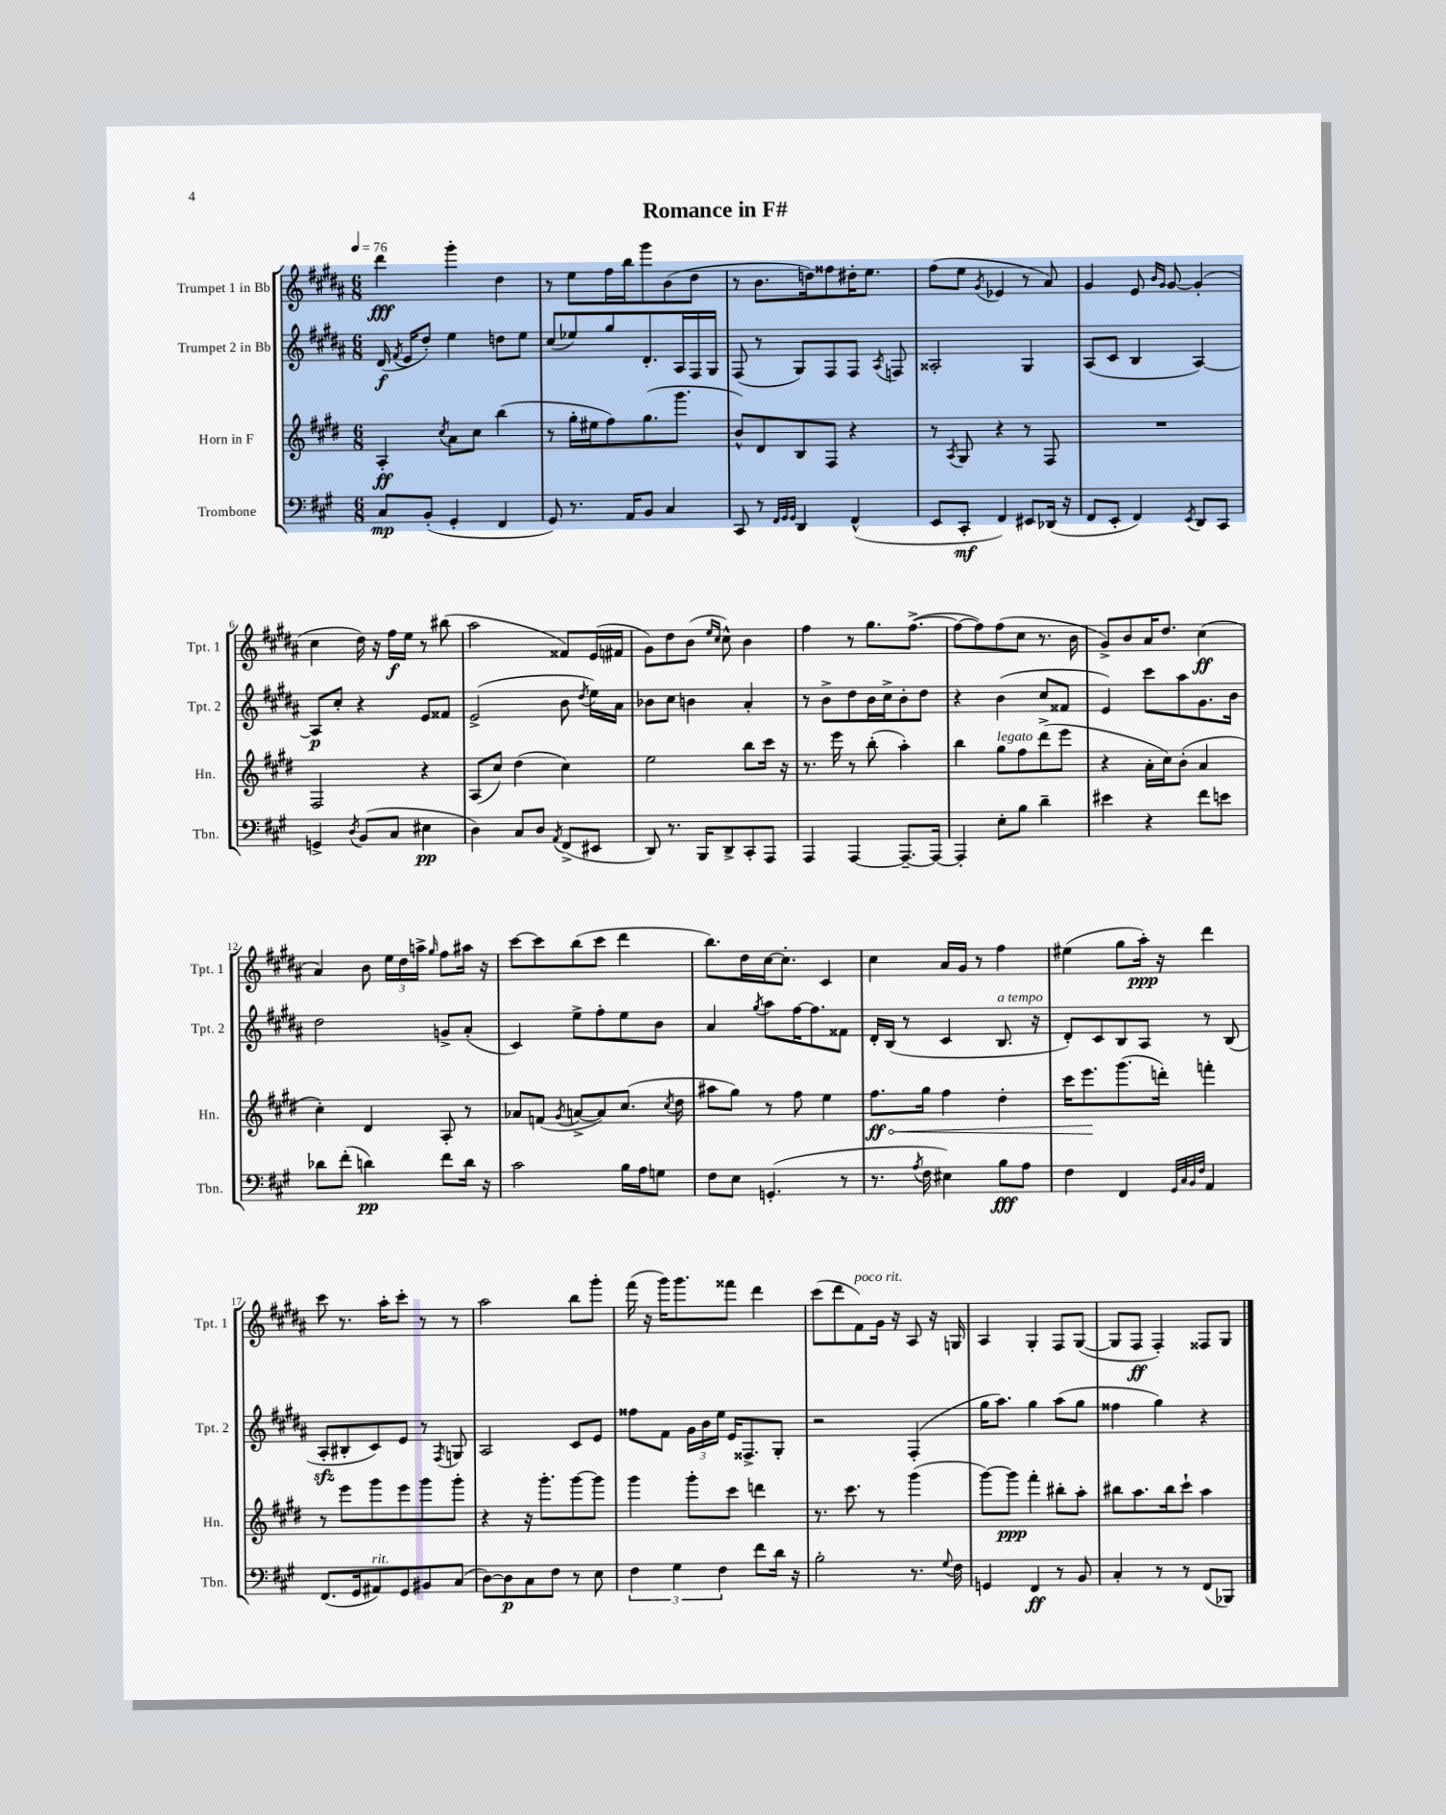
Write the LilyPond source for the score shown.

\header { title = "Romance in F#" }
<<
\new StaffGroup <<
\new Staff = "s0" \with { instrumentName = "Trumpet 1 in Bb" shortInstrumentName = "Tpt. 1" } {
    \clef treble \key b \major \numericTimeSignature \time 6/8 \tempo 4 = 76
    \autoBeamOff dis'''4\fff gis'''4-. dis''4 |
    r8 e''8[ fis''16 b''16 gis'''8 b'8( dis''8] |
    r8 b'8.[ d''16) fisis''8 dis''16-. e''8.] |
    fis''8[( e''8] \acciaccatura { gis'8 } ees'4 r8 ais'8) |
    gis'4 e'8 \grace { b'16[ gis'16] } gis'8~ gis'4-.( |
    cis''4 dis''16) r16 fis''16[\f e''16] r8 bis''8( |
    ais''2 fisis'8[) e'16( fis'16] |
    gis'8[) dis''8 b'8]( \grace { e''16[ cis''16] } cis''8-^) b'4 |
    fis''4 r8 gis''8.[ fis''8.]~->( |
    fis''8[~ fis''8) fis''8( cis''8] r8. b'16 |
    gis'8[->) b'8 ais'16 dis''8.] cis''4\ff( |
    ais'4) b'8 \tuplet 3/2 { e''16[ dis''16 a''16]-> } \grace { gis''16 } fis''8[ ais''16] r16 |
    cis'''8[~ cis'''8 b''8( cis'''8] dis'''4 |
    b''8.[) dis''16 cis''16~ cis''8.]-. cis'4 |
    cis''4 ais'16[ gis'16] r8 fis''4 |
    eis''4( gis''8[ ais''16]-.\ppp) r16 dis'''4 |
    cis'''8 r8. ais''16[-. cis'''8]-. r8 r8 |
    ais''2 b''8[ gis'''8]-. |
    fis'''16( r16 gis'''16[) gis'''8. fisis'''8] dis'''4 |
    cis'''8[( dis'''8 fis'8^\markup { \italic "poco rit." }) gis'16] r16 ais8 r16 g16 |
    ais4 gis4-. fis8[ gis8]~( |
    gis8[ fis8]\ff fis4-.) fisis8[ gis8] \bar "|." |
}
\new Staff = "s1" \with { instrumentName = "Trumpet 2 in Bb" shortInstrumentName = "Tpt. 2" } {
    \clef treble \key b \major \numericTimeSignature \time 6/8
    \autoBeamOff dis'16\f( \acciaccatura { fis'8 } e'16[ dis''8]-.) e''4 d''8[ e''8] |
    cis''8[( ees''8) gis''8 dis'8.-. ais16 fis16 gis16] |
    fis8( r8 gis8[) fis8 fis8] \acciaccatura { ais8 } f8 |
    aisis2-. gis4 |
    ais8[( cis'8] b4 ais4~) |
    ais8[\p cis''8]-. r4 e'8[ fisis'8] |
    e'2->( b'8 \acciaccatura { dis''8 } e''16[) ais'16] |
    bes'8[ cis''8] b'4 ais'4-. |
    r8 b'8[-> dis''8 b'16 cis''16-> b'8-. dis''8] |
    r4 b'4( cis''8[ fisis'8] |
    e'4) cis'''8[ ais''8 gis'8. b'16] |
    dis''2 g'8[-> ais'8]-.( |
    cis'4) e''8[-> fis''8-. e''8 b'8] |
    ais'4 \acciaccatura { gis''8 } ais''8[ fis''16~ fis''8. fisis'8] |
    dis'16[-. b16]( r8 cis'4 b8.^\markup { \italic "a tempo" } r16 |
    dis'8[-.) cis'8 b8 ais8] r8 b8( |
    ais8[-.\sfz bis8-. cis'8) e'8] r8 \acciaccatura { fis8 } g8 |
    ais2 cis'8[ e'8] |
    fisis''8[ fis'8] \tuplet 3/2 { gis'16[ b'16 e''16] } e'16[ fisis8.-> gis8]-. |
    r2 fis4-.( |
    gis''16[ ais''8.]) gis''4 ais''8[( gis''8] |
    fisis''4 gis''4) r4 \bar "|." |
}
\new Staff = "s2" \with { instrumentName = "Horn in F" shortInstrumentName = "Hn." } {
    \clef treble \key e \major \numericTimeSignature \time 6/8
    \autoBeamOff a4-.\ff \acciaccatura { cis''8 } a'8[ cis''8] b''4( |
    r8 gis''16[-. eis''16 fis''8) gis''8.( gis'''8.] |
    b'8[-^) dis'8 b8 fis8] r4 |
    r8 \acciaccatura { a8 } gis8 r4 r8 fis8 |
    R2. |
    fis2 r4 |
    a8[( cis''8]) dis''4( cis''4) |
    e''2 b''8[ cis'''16] r16 |
    r8. e'''16 r8 b''8-.( a''4-.) |
    b''4 gis''8[^\markup { \italic "legato" } fis''8 dis'''8->( e'''8] |
    r4 a'16[-. cis''16) b'8]-.( a'4 |
    cis''4-.) dis'4 a8-. r8 |
    aes'8[ f'8]( \acciaccatura { gis'8 } a'8[~-> a'8) cis''8.]( \acciaccatura { cis''8 } dis''16 |
    ais''8[ gis''8]) r8 fis''8 e''4 |
    \once \override Hairpin.circled-tip = ##t fis''8.[\ff\< gis''16] fis''4 dis''4-. |
    cis'''16[ e'''8.\! gis'''8.( d'''16]-.) f'''4-. |
    r8 e'''8[ gis'''8 e'''8 gis'''8 gis'''8]-. |
    r4 r16 gis'''8.[-. gis'''8~ gis'''8] |
    gis'''4 gis'''8[-. cis'''8] d'''4 |
    r8. cis'''8. r8 gis'''4( |
    gis'''8[~) gis'''8]\ppp fis'''4-. bis''8[-. a''8]-. |
    bis''8[ a''8. bis''16 cis'''8]-! a''4 \bar "|." |
}
\new Staff = "s3" \with { instrumentName = "Trombone" shortInstrumentName = "Tbn." } {
    \clef bass \key a \major \numericTimeSignature \time 6/8
    \autoBeamOff cis8[\mp b,8]-.( gis,4-. fis,4 |
    gis,8) r8. a,16[ b,8] cis4 |
    cis,8 r8 \grace { fis,32[ gis,32 gis,32] } d,4 fis,4-^( |
    e,8[ cis,8]-.\mf fis,4) eis,8[ des,16]( r16 |
    fis,8[ e,8]-. fis,4) \acciaccatura { e,8 } d,8[ cis,8] |
    g,4-> \acciaccatura { d8 } b,8[( cis8] eis4\pp |
    d4) cis8[ d8] \acciaccatura { a,8 } fis,8[->( eis,8] |
    d,8) r8. b,,16[ d,8-> cis,8-. a,,8] |
    a,,4 a,,4~ a,,8.[~-- a,,16]~ |
    a,,4-. e8[-. b8] d'4-- |
    eis'4 r4 fis'8[ e'8] |
    des'8[ fis'8]-.( d'4\pp) fis'8[ d'16] r16 |
    cis'2 b16[ a16 g8] |
    fis8[ e8] g,4.-.( r8 |
    r8. \acciaccatura { a8 } fis16 eis4) b8[\fff a8] |
    fis4 fis,4 \grace { gis,32[ cis32 b,32 fis32] } a,4 |
    fis,8.[( gis,16 ais,8^\markup { \italic "rit." }) gis,8 bis,8 cis8]( |
    d8[~) d8\p cis8 fis8] r8 e8 |
    \tuplet 3/2 { fis4 gis4 fis4 } fis'8[ d'16] r16 |
    b2-. r8. \appoggiatura { gis8 } fis16 |
    g,4 fis,4\ff r8 b,8 |
    cis4-. r8 r8 fis,8[( bes,,8]) \bar "|." |
}
>>
>>
